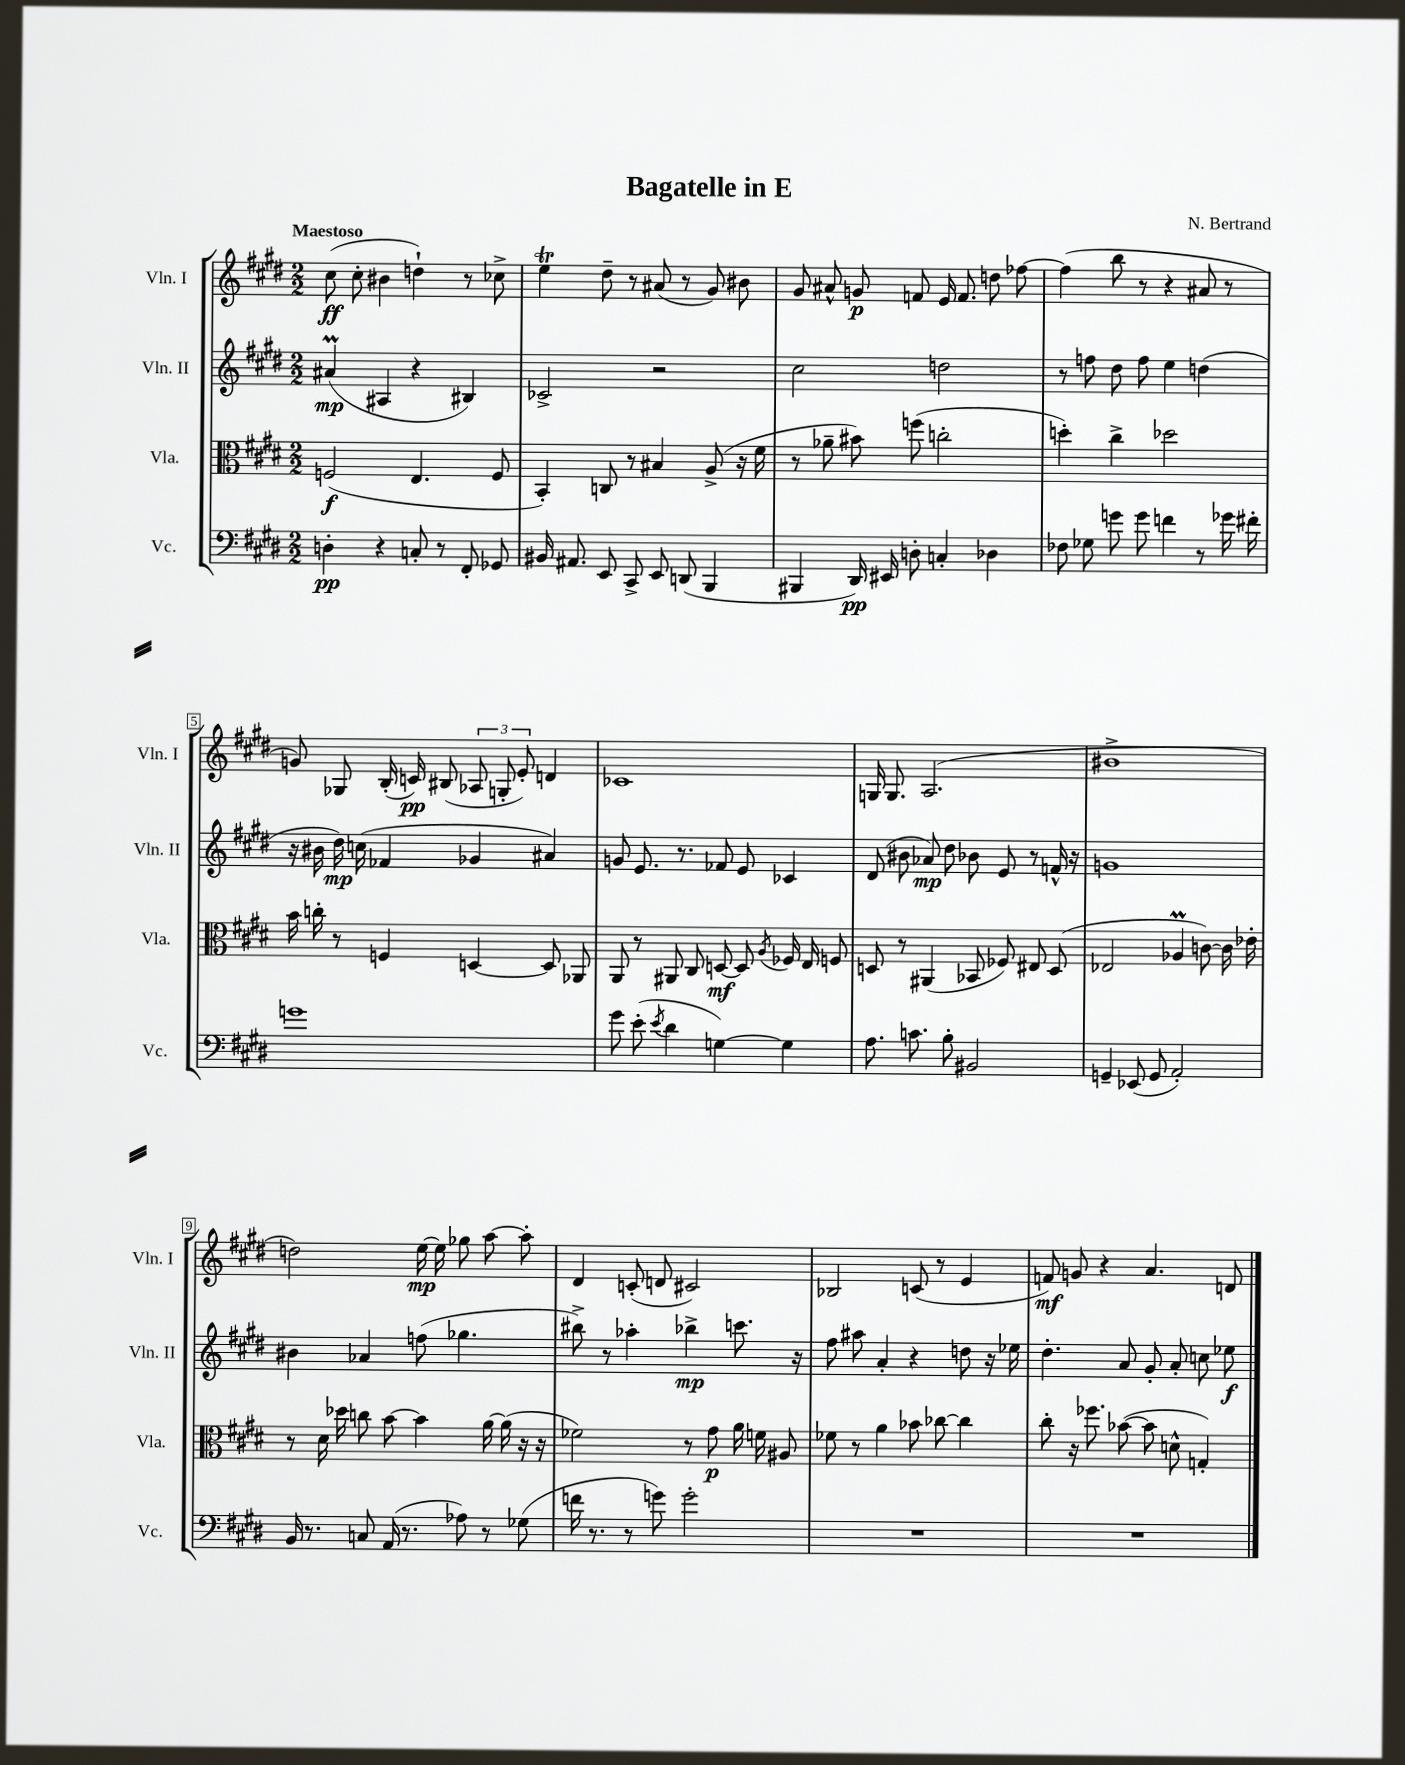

**kern	**kern	**kern	**kern
*staff4	*staff3	*staff2	*staff1
*clefF4	*clefC3	*clefG2	*clefG2
*k[f#c#g#d#]	*k[f#c#g#d#]	*k[f#c#g#d#]	*k[f#c#g#d#]
*M2/2	*M2/2	*M2/2	*M2/2
4D'	(2F	(4a#	(8cc#
.	.	.	8cc#'
4r	.	4A#	4b#
8C'	4.E	4r	4dd`)
8r	.	.	.
8FF#'	.	4B#)	8r
8GG-	8F	.	8cc-^
=	=	=	=
16BB#	4BB')	2c-^	4ee
8.AA#	.	.	.
8EE	8C	.	8dd#~
8CC#^	8r	.	8r
8EE	4B#	2r	(8a#
(8DD	.	.	8r
4BBB	(8A^	.	8g#)
.	16r	.	8b#
.	16f#	.	.
=	=	=	=
4BBB#	8r	2cc#	8g#
.	8a-~	.	8a#^^
16DD#)	8b#)	.	8g
16EE#	.	.	.
8D'	(8ff	.	8f
4C'	2cc'	2dd	16e
.	.	.	8.f
4D-	.	.	8dd
.	.	.	[8ff-
=	=	=	=
8F-	4dd')	8r	(4ff-]
8G-	.	8ff	.
8g	4cc#^	8dd#	8bb
8g	.	8ff	8r
4f	2dd-	4ee	4r
8r	.	(4dd	8a#
16g-	.	.	8r
16f#'	.	.	.
=	=	=	=
1g	16b	16r	8g)
.	16cc'	16b#	.
.	8r	16dd#)	8G-
.	.	(16cc	.
.	4F	4f-	(16B'
.	.	.	16c)
.	.	.	(8B#
.	[4D	4g-	12A-
.	.	.	12G'
.	.	.	12e')
.	8D]	4a#)	4d
.	8AA-	.	.
=	=	=	=
8g#	8AA	8g	1c-
(8e'	8r	8.e	.
8qe	.	.	.
4d#	8AA#	.	.
.	.	8.r	.
.	8C#	.	.
[4G)	[8D	8f-	.
.	8D]	8e	.
.	8qA	.	.
4G]	16F-	4c-	.
.	16E	.	.
.	8F	.	.
=	=	=	=
8.A	8D	(8d#	16G
.	.	.	8.G
.	8r	8b#	.
8.c	.	.	.
.	(4AA#	8a-)	(2.A
8B'	.	8dd#	.
2BB#	8BB-	8b-	.
.	8F-)	8e	.
.	8E#	8r	.
.	(8D	16f^^	.
.	.	16r	.
=	=	=	=
4GG~	2E-	1g	1b#^
(8EE-	.	.	.
8GG	.	.	.
2AA')	4A-	.	.
.	[8c)	.	.
.	16c]	.	.
.	16e-'	.	.
=	=	=	=
16BB	8r	4b#	2dd)
8.r	.	.	.
.	16d#	.	.
.	16dd-	.	.
8C	8cc	4a-	.
(16AA	[8b	.	.
8.r	.	.	.
.	4b]	(8ff	[16ee
.	.	.	16ee]
8A-)	.	4.gg-	8gg-
8r	[16a	.	[8aa
.	(16a]	.	.
(8G-	16r	.	8aa']
.	16r	.	.
=	=	=	=
16f	2f-)	8bb#^)	4d#
8.r	.	.	.
.	.	8r	.
8r	.	4aa-'	(8c'
8g)	.	.	8d
2g'	8r	4bb-^	2c#)
.	8g#	.	.
.	16a	8.ccc	.
.	16f	.	.
.	8A#	.	.
.	.	16r	.
=	=	=	=
1r	8f-	8ff#	2B-
.	8r	8aa#	.
.	4a	4a'	.
.	8b-	4r	(8c
.	[8cc-	.	8r
.	4cc-]	8dd	4e
.	.	16r	.
.	.	16ee-	.
=	=	=	=
1r	8cc#'	4.dd#'	8f)
.	16r	.	8g
.	8.ff-	.	.
.	.	.	4r
.	([8b-	8a	.
.	8b-]	8g#'	4.a
.	8d^^	8a'	.
.	4G')	8cc	.
.	.	8ee-	8d
==	==	==	==
*-	*-	*-	*-
